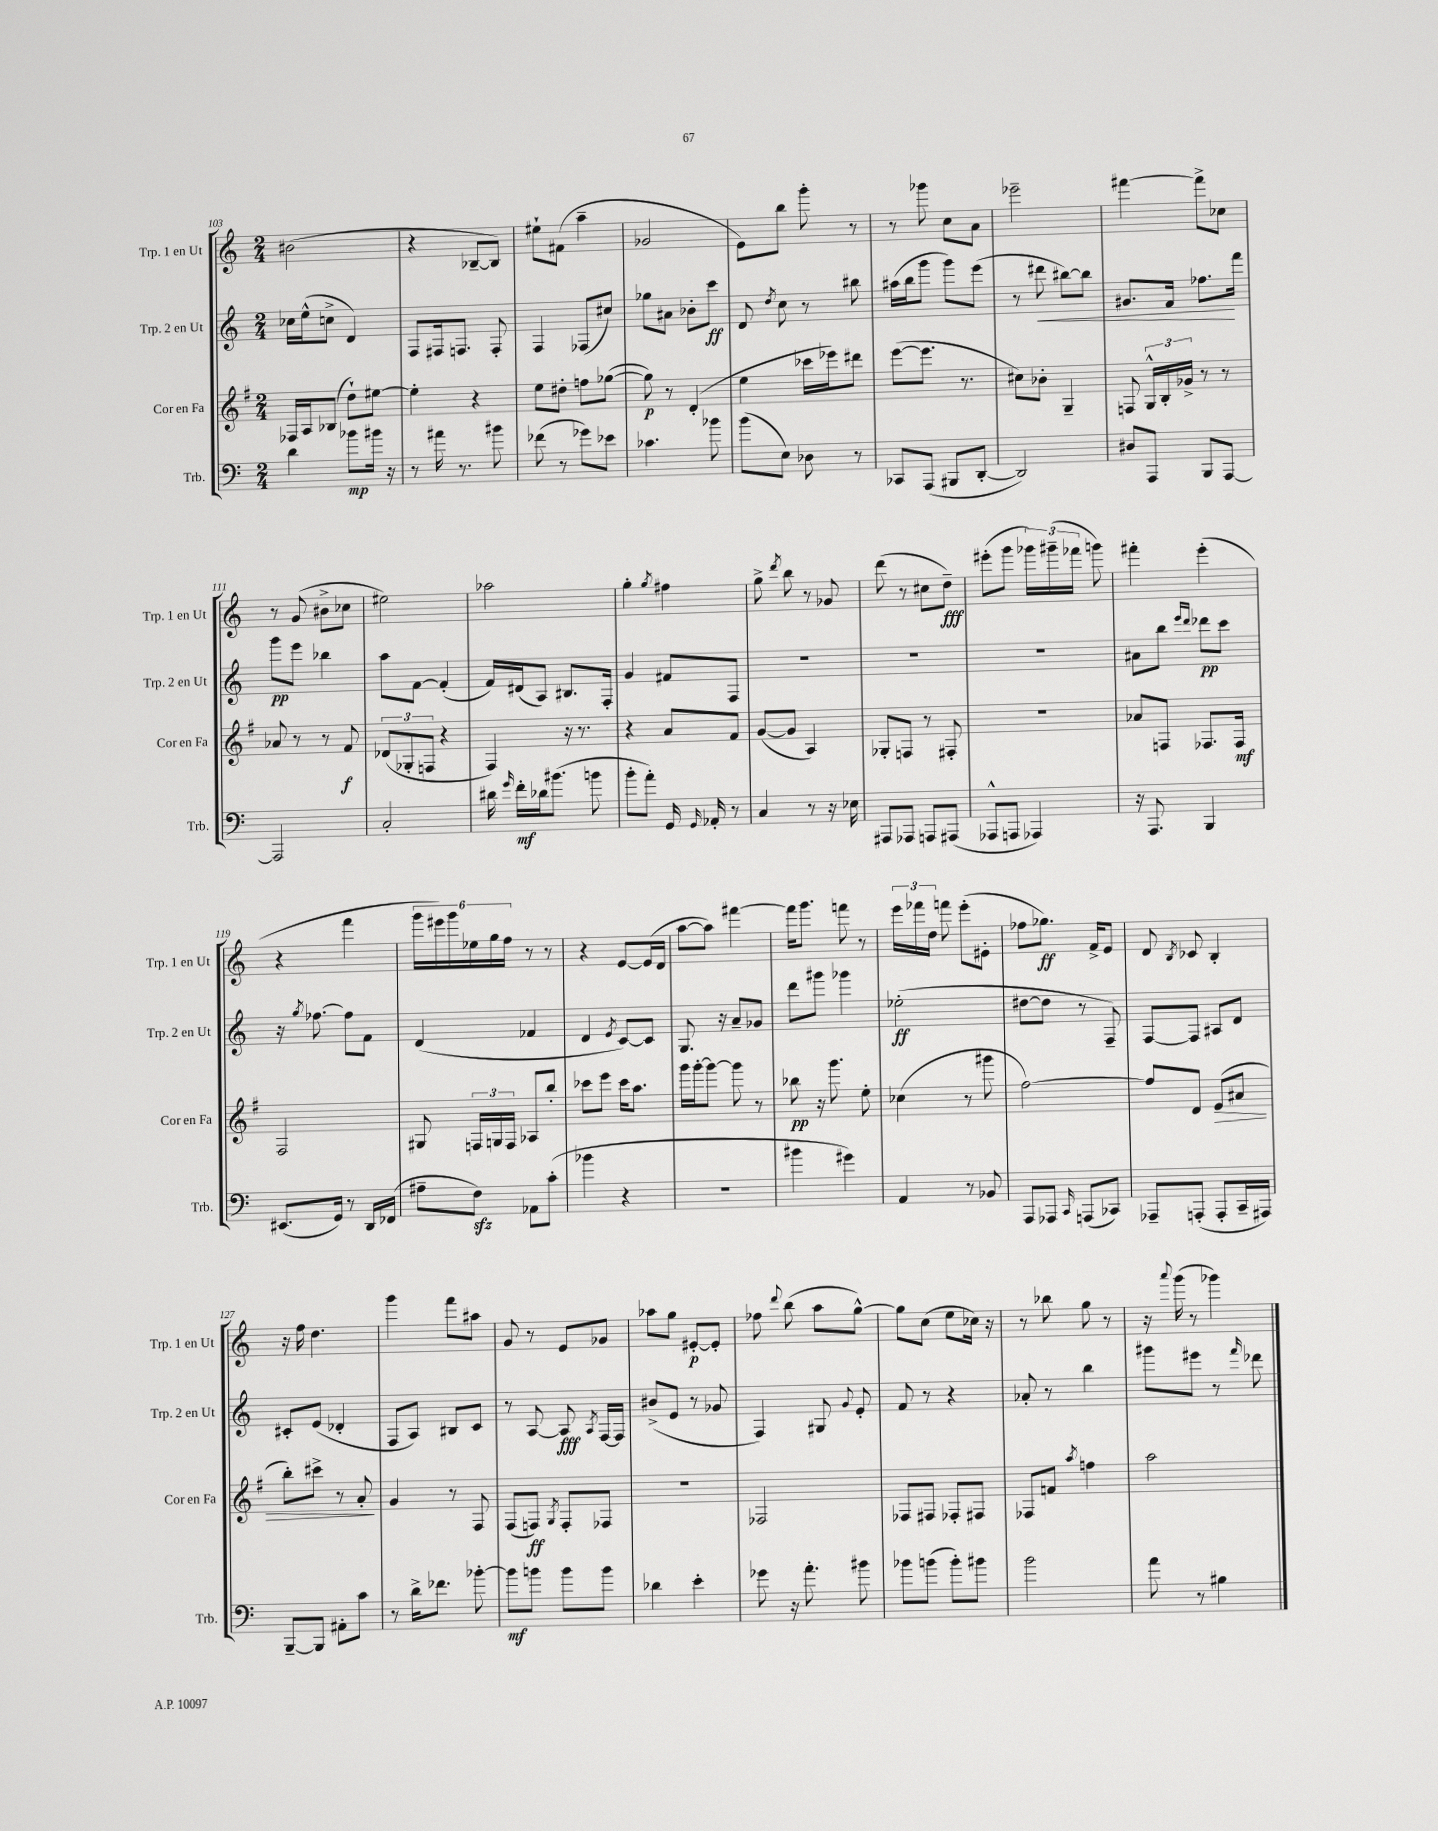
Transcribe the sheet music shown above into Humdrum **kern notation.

**kern	**dynam	**kern	**dynam	**kern	**dynam	**kern	**dynam
*part4	*part4	*part3	*part3	*part2	*part2	*part1	*part1
*staff4	*staff4	*staff3	*staff3	*staff2	*staff2	*staff1	*staff1
*I"Trb.	*	*I"Cor en Fa	*	*I"Trp. 2 en Ut	*	*I"Trp. 1 en Ut	*
*I'Trb.	*	*I'Cor en Fa	*	*I'Trp. 2 en Ut	*	*I'Trp. 1 en Ut	*
*clefF4	*	*clefG2	*	*clefG2	*	*clefG2	*
*k[]	*	*k[f#]	*	*k[]	*	*k[]	*
*M2/4	*	*M2/4	*	*M2/4	*	*M2/4	*
=103	=103	=103	=103	=103	=103	=103	=103
4d\	.	16F-X/LL	.	16cc-X\LL	.	(2b#X\	.
.	.	16A/J	.	(16ee^^\J	.	.	.
.	.	(8B-X/J	.	8ccn^\J	.	.	.
8b-X\L	mp	8dd`\L)	.	4d/)	.	.	.
16b#X\Jk	.	[8ee#X\J	.	.	.	.	.
16r	.	.	.	.	.	.	.
=104	=104	=104	=104	=104	=104	=104	=104
8r	.	4ee#'\]	.	8F/L	.	4r	.
16a#X\	.	.	.	16F#X/k	.	.	.
8.r	.	.	.	8.Fn/J	.	.	.
.	.	4r	.	.	.	[8B-X~/L	.
8b#X\	.	.	.	8F'/	.	8B-/J])	.
=105	=105	=105	=105	=105	=105	=105	=105
(8f-X\	.	8ee\L	.	4F/	.	8ee#X`\L	.
8r	.	8dd#X'\J	.	.	.	(8f#X\J	.
8g-X\L)	.	8ffn\L	.	(8F-X/L	.	4aa~\	.
8e-X\J	.	([8gg-X\J	.	8cc#X/J)	.	.	.
=106	=106	=106	=106	=106	=106	=106	=106
4.c-X\	.	8gg-\])	p	8gg-X\L	.	2g-X/	.
.	.	8r	.	8a#X\J	.	.	.
.	.	(4d'/	.	8b-X'\L	.	.	.
8b-X\	.	.	.	8ccc\J	ff	.	.
=107	=107	=107	=107	=107	=107	=107	=107
(8b\L	.	4ee\	.	8d/	.	8e\L)	.
.	.	.	.	8qdd/	.	.	.
8E\J)	.	.	.	8cc\	.	8bb\J	.
8D-X\	.	16ccc-X\LL	.	8r	.	8ggg'\	.
.	.	16eee-X\J)	.	.	.	.	.
8r	.	8ddd#X\J	.	8bb#X\	.	8r	.
=108	=108	=108	=108	=108	=108	=108	=108
8CC-X/L	.	([8eee\L	.	(16aa#X\LL	.	8r	.
.	.	.	.	16bb\J	.	.	.
(8AAA/J	.	8.eee\J]	.	8ggg\J	.	8ggg-X\	.
8BBB#X/L	.	.	.	8ggg\L)	.	8cc\L	.
.	.	8.r	.	.	.	.	.
[8DD'/J	.	.	.	(8eee\J	.	8a\J	.
=109	=109	=109	=109	=109	=109	=109	=109
2DD/])	.	8cc#X\L)	.	8r	.	2eee-X~\	.
!	!	!	!	!	!LO:HP:b	!	!
.	.	8b-X'\J	.	8ddd#X\	<	.	.
.	.	4G~/	.	[8bb#X\L)	.	.	.
.	.	.	.	8bb#\J]	.	.	.
=110	=110	=110	=110	=110	=110	=110	=110
8D#X/L	.	8Fn/	.	8.g#X/L	.	[4fff#X\	.
8AAA/J	.	24G^^/LL	.	.	.	.	.
.	.	24B'/	.	.	.	.	.
.	.	.	.	16f/Jk	.	.	.
.	.	24g-X^/JJ	.	.	.	.	.
8BBB/L	.	8r	.	8.ff-X\L	.	8fff#^\L]	.
[8AAA/J	.	8r	.	.	.	8cc-X\J	.
.	.	.	.	16fff\Jk	[	.	.
!!LO:LB:g=z
=111	=111	=111	=111	=111	=111	=111	=111
2AAA/]	.	8a-X/	.	8ggg\L	pp	8r	.
.	.	8r	.	8eee\J	.	(8g/	.
.	.	8r	.	4bb-X\	.	8b#X^\L	.
.	.	8f#/	f	.	.	8cc-X\J	.
=112	=112	=112	=112	=112	=112	=112	=112
2C'/	.	(12d-X/L	.	8aa\L	.	2ee#X\)	.
.	.	12G-X'/	.	.	.	.	.
.	.	.	.	[8f\J	.	.	.
.	.	12Fn/J	.	.	.	.	.
.	.	4r	.	(4f'/]	.	.	.
=113	=113	=113	=113	=113	=113	=113	=113
16d#X\	.	4F#/)	.	16f/LL)	.	2aa-X\	.
16qqg/	.	.	.	.	.	.	.
16f'\LL	mf	.	.	(16d#X/J	.	.	.
16d-X\J	.	.	.	8A/J)	.	.	.
(8.b#X\J	.	.	.	.	.	.	.
.	.	16r	.	8.B#X/L	.	.	.
.	.	8.r	.	.	.	.	.
8bn\	.	.	.	.	.	.	.
.	.	.	.	16F'/Jk	.	.	.
=114	=114	=114	=114	=114	=114	=114	=114
8b'\L	.	4r	.	4g/	.	4gg'\	.
8a'\J)	.	.	.	.	.	.	.
.	.	.	.	.	.	8qgg/	.
16GG/	.	8a/L	.	8f#X/L	.	4ff#X\	.
16qqGG/	.	.	.	.	.	.	.
16AA-X'/	.	.	.	.	.	.	.
8r	.	8f#/J	.	8F/J	.	.	.
=115	=115	=115	=115	=115	=115	=115	=115
4C/	.	([8g/L	.	2r	.	8gg^\	.
.	.	.	.	.	.	8qddd/	.
.	.	8g/J]	.	.	.	8bb\	.
8r	.	4A/)	.	.	.	8r	.
16r	.	.	.	.	.	8g-X/	.
16E-X\	.	.	.	.	.	.	.
=116	=116	=116	=116	=116	=116	=116	=116
8AAA#X/L	.	8G-X'/L	.	2r	.	(8ddd\	.
8AAA-X/J	.	8Fn/J	.	.	.	8r	.
8AAAn/L	.	8r	.	.	.	8cc#X\L	.
(8AAA#X/J	.	8F#X'/	.	.	.	8dd~\J)	fff
=117	=117	=117	=117	=117	=117	=117	=117
8AAA-X^^/L	.	2r	.	2r	.	(8eee#X'\L	.
8AAAn/J	.	.	.	.	.	8ggg\J	.
4AAA-X/)	.	.	.	.	.	24ggg-X\LL)	.
.	.	.	.	.	.	(24ggg#X~\	.
.	.	.	.	.	.	24fff-X\JJ	.
.	.	.	.	.	.	8gggn\)	.
=118	=118	=118	=118	=118	=118	=118	=118
16r	.	8a-X/L	.	8a#X\L	.	4fff#X'\	.
8.AAA/	.	.	.	.	.	.	.
.	.	8Fn/J	.	8bb\J	.	.	.
.	.	.	.	16qqeee/LL	.	.	.
.	.	.	.	16qqddd/JJ	.	.	.
4BBB/	.	8.F-X/L	.	8ddd-X\L	pp	(4eee'\	.
.	.	.	.	8ccc\J	.	.	.
.	.	16F-/Jk	mf	.	.	.	.
!!LO:LB:g=z
=119	=119	=119	=119	=119	=119	=119	=119
(8.EE#X/L	.	2F#/	.	16r	.	4r	.
.	.	.	.	8qgg/	.	.	.
.	.	.	.	[8.ff-X\	.	.	.
16GG/Jk)	.	.	.	.	.	.	.
8r	.	.	.	8ff-\L]	.	4fff\	.
16DD/LL	.	.	.	8f\J	.	.	.
(16FF-X/JJ	.	.	.	.	.	.	.
=120	=120	=120	=120	=120	=120	=120	=120
8A#X~\L	.	8G#X/	.	(4d/	.	24ggg\LL	.
.	.	.	.	.	.	24eee#X\)	.
.	.	.	.	.	.	24ggg\	.
8Fzz\J)	.	24Fn/LL	.	.	.	24ee-X\	.
.	.	24Gn/	.	.	.	24gg\	.
.	.	24F/JJ	.	.	.	24ff\JJ	.
8AA-X\L	.	8A-X/L	.	4f-X/	.	8r	.
(8c'\J	.	8bb'/J	.	.	.	8r	.
=121	=121	=121	=121	=121	=121	=121	=121
4b-X\	.	8ccc-X\L	.	4d/	.	4r	.
.	.	8eee\J	.	.	.	.	.
.	.	.	.	8qe/	.	.	.
4r	.	16ccc-\KL	.	[8c/L)	.	[8e/L	.
.	.	8.aa\J	.	.	.	.	.
.	.	.	.	8c/J]	.	(16e/L]	.
.	.	.	.	.	.	16d/JJ	.
=122	=122	=122	=122	=122	=122	=122	=122
2r	.	16ggg\LL	.	8.G/	.	[8aa\L	.
.	.	[16ggg'\J	.	.	.	.	.
.	.	8ggg\J_	.	.	.	8aa\J])	.
.	.	.	.	16r	.	.	.
.	.	8ggg\]	.	8a~/L	.	[4fff#X\	.
.	.	8r	.	8g-X/J	.	.	.
=123	=123	=123	=123	=123	=123	=123	=123
4b#X\	.	8bb-X\	pp	8ddd\L	.	16fff#\KL]	.
.	.	.	.	.	.	8.ggg\J	.
.	.	16r	.	8ggg#X\J	.	.	.
.	.	8.ggg\	.	.	.	.	.
4g#X\)	.	.	.	4ggg-X\	.	8fffn\	.
.	.	8ee'\	.	.	.	8r	.
=124	=124	=124	=124	=124	=124	=124	=124
4AA/	.	(4cc-X\	.	(2ee-X'\	ff	24eee\LL	.
.	.	.	.	.	.	24fff-X\	.
.	.	.	.	.	.	24dd\JJ	.
.	.	.	.	.	.	8fffn\	.
8r	.	8r	.	.	.	(8eee'\L	.
8BB-X/	.	8ggg#X\	.	.	.	8e#X'\J	.
=125	=125	=125	=125	=125	=125	=125	=125
8AAA/L	.	[2ff#\)	.	[8dd#X\L	.	8ff-X\L	.
8AAA-X/J	.	.	.	8dd#\J]	.	8.gg-X\J)	ff
16qqCC/	.	.	.	.	.	.	.
(8AAAn/L	.	.	.	8r	.	.	.
.	.	.	.	.	.	16f^/KL	.
8CC-X/J)	.	.	.	8F~/)	.	8e/J	.
=126	=126	=126	=126	=126	=126	=126	=126
8AAA-X~/L	.	8ff#/L]	.	[8F/L	.	8d/	.
.	.	.	.	.	.	8qB/	.
(8AAAn'/J	.	8d/J	.	8F/J]	.	8c-X/	.
!	!	!	!LO:HP:b	!	!	!	!
8AAA'/L	.	(8e/L	>	8A#X/L	.	4B'/	.
16CC~/L	.	8a#X/J	.	8d/J	.	.	.
16AAA#X/JJ)	.	.	.	.	.	.	.
!!LO:LB:g=z
=127	=127	=127	=127	=127	=127	=127	=127
[8BBB~/L	.	8bb'\L)	.	8c#X'/L	.	16r	.
.	.	.	.	.	.	16ff\	.
8BBB/J]	.	8ccc#X^\J	.	(8e/J	.	4.dd\	.
8AA#X'\L	.	8r	.	4d-X'/	.	.	.
8c\J	.	8a'/	.	.	.	.	.
.	.	.	]	.	.	.	.
=128	=128	=128	=128	=128	=128	=128	=128
8r	.	4g/	.	8F/L	.	4ggg\	.
16d^\KL	.	.	.	8A/J)	.	.	.
8.f-X\J	.	.	.	.	.	.	.
.	.	8r	.	8B#X/L	.	8fff\L	.
[8b-X'\	.	8F#/	.	8c/J	.	8aa#X\J	.
=129	=129	=129	=129	=129	=129	=129	=129
8b-\L]	mf	(8F#/L	.	8r	.	8g/	.
8bn\J	.	8Fn/J)	ff	[8A/	.	8r	.
.	.	8qG/	.	.	.	.	.
8b\L	.	8F'/L	.	8A/]	fff	8e/L	.
.	.	.	.	8qA/	.	.	.
8b\J	.	8F-X/J	.	[16F/LL	.	8g-X/J	.
.	.	.	.	16F/JJ]	.	.	.
=130	=130	=130	=130	=130	=130	=130	=130
4d-X\	.	2r	.	(8b#X^/L	.	8aa-X\L	.
.	.	.	.	8e/J	.	8gg\J	.
4e'\	.	.	.	8r	.	[8e#X'/L	p
.	.	.	.	8g-X/	.	8e#'/J]	.
=131	=131	=131	=131	=131	=131	=131	=131
8g-X\	.	2F-X/	.	4F/)	.	8ff-X\	.
.	.	.	.	.	.	8qqddd/	.
16r	.	.	.	.	.	(8bb\	.
8.a'\	.	.	.	.	.	.	.
.	.	.	.	8G#X/	.	8aa\L	.
.	.	.	.	8qqg/	.	.	.
8b#X\	.	.	.	8e'/	.	[8gg^^\J)	.
=132	=132	=132	=132	=132	=132	=132	=132
8b-X\L	.	8F-X/L	.	8f/	.	8gg\L]	.
(8bn\J	.	8F#X/J	.	8r	.	(8cc\J	.
8b'\L)	.	8F-X'/L	.	4r	.	8ee\L	.
8b#X\J	.	8F#X/J	.	.	.	16cc-X\Jk)	.
.	.	.	.	.	.	16r	.
=133	=133	=133	=133	=133	=133	=133	=133
2b\	.	8F-X/L	.	8a-X'/	.	8r	.
.	.	8fn/J	.	8r	.	8bb-X\	.
.	.	8qaa/	.	.	.	.	.
.	.	4ffn\	.	4bb\	.	8gg\	.
.	.	.	.	.	.	8r	.
=134	=134	=134	=134	=134	=134	=134	=134
8a\	.	2aa\	.	8ggg#X\L	.	16r	.
.	.	.	.	.	.	8qqaaa/	.
.	.	.	.	.	.	(16ggg\	.
8r	.	.	.	8eee#X\J	.	8r	.
4B#X\	.	.	.	8r	.	4ggg-X\)	.
.	.	.	.	16qqfff/	.	.	.
.	.	.	.	8ddd-X\	.	.	.
==	==	==	==	==	==	==	==
*-	*-	*-	*-	*-	*-	*-	*-
